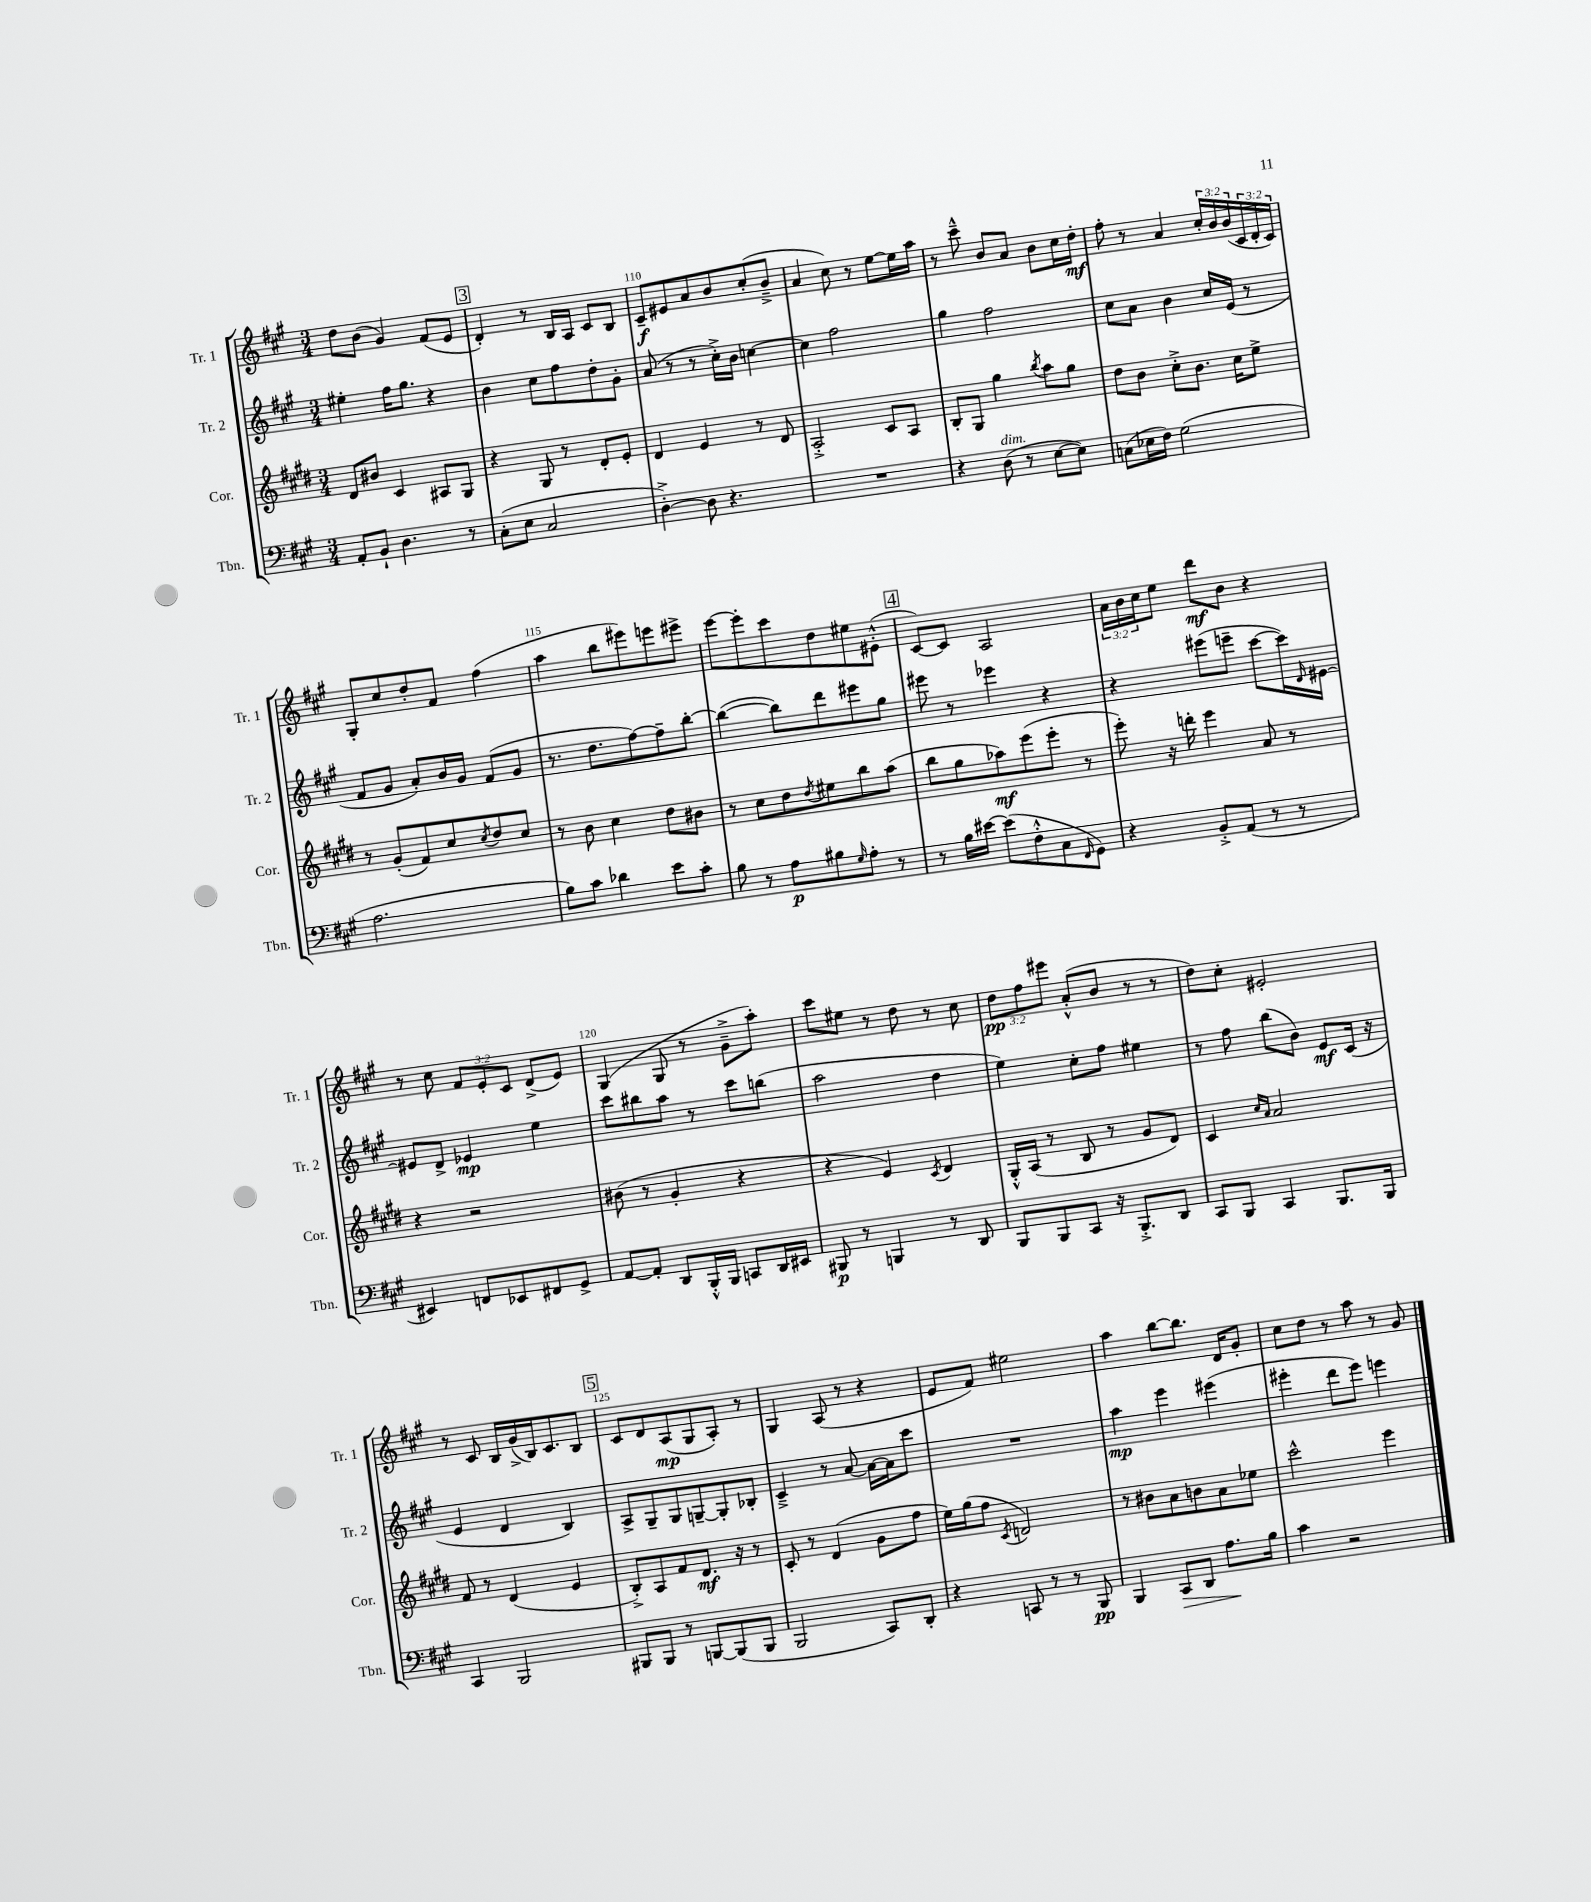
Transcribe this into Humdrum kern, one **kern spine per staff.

**kern	**kern	**kern	**kern
*staff4	*staff3	*staff2	*staff1
*clefF4	*clefG2	*clefG2	*clefG2
*k[f#c#g#]	*k[f#c#g#d#]	*k[f#c#g#]	*k[f#c#g#]
*M3/4	*M3/4	*M3/4	*M3/4
8AA'/L	8d#/L	4ee#'\	8dd\L
8BB`/J	8b#/J	.	(8b\J
4.D\	4c#/	16ff#\LK	4g#/)
.	.	8.gg#\J	.
.	8A#/L	4r	(8f#/L
8r	8G#/J	.	8e/J
=	=	=	=
(8C#'\L	4r	4b\	4d'/)
8E\J	.	.	.
2C#/	8G#/	8cc#\L	8r
.	8r	8ff#\	16B/LL
.	.	.	16A/JJ
.	8d#'/L	8dd'\	8c#/L
.	8e'/J	8g#'\J	8B/J
=	=	=	=
[4D'^\)	4d#/	(8a/	8c#~/L
.	.	8r	8e#/
8D\]	4e/	8r	8a/
4.r	.	16cc#'^\LL)	8b/
.	.	16b\JJ	.
.	8r	[4cc\	(8cc#'/
.	8d#/	.	8b~^/J
=	=	=	=
2.r	2A'^/	4cc\]	4a/
.	.	2ff#\	8cc#\)
.	.	.	8r
.	8c#/L	.	[8ee\L
.	8A/J	.	16ee\]L
.	.	.	16aa\JJ
=	=	=	=
4r	8B'/L	4gg#\	8r
.	8G#/J	.	8ccc#~^^\
(8D\	4gg#\	2ff#\	8b/L
8r	.	.	8a/J
.	8qbb/	.	.
[8E\L	8aa\L	.	8b\L
8E\]J)	8gg#\J	.	16cc#\L
.	.	.	16dd'\JJ
=	=	=	=
(8C\L	8dd#\L	8cc#\L	8ff#'\
16E-\L	8b\J	8a\J	8r
16F#\JJ)	.	.	.
(2G#\	8cc#'^\L	4b\	4a/
.	8.b\J	.	.
.	.	16cc#/LL	24cc#'/LL
.	.	.	24b/
.	16cc#\LK	(16e/JJ	.
.	.	.	(24b/
.	8ee^\J	8r	24c#/
.	.	.	24d'/
.	.	.	24c#/JJ)
=	=	=	=
2.A\	8r	8f#/L	8G#'/L
.	(8g#'/L	8g#/J	8cc#/
.	8f#/)	8a'/L)	8dd'/
.	8cc#/	16b/L	8f#/J
.	.	16g#/JJ	.
.	8qcc#/	.	.
.	8dd#/	(8f#/L	(4ff#\
.	8cc#/J	8g#/J	.
=	=	=	=
8B\L)	8r	8.r	4aa\
8c#\J	8b\	.	.
.	.	8.dd\L	.
4d-\	4cc#\	.	8bb\L
.	.	[8ff#\)	8eee#\)
8e\L	8dd#\L	8ff#~\]	8eee\
8c#'\J	8b#\J	[8bb'\J	8eee#^\J
=	=	=	=
8B\	8r	(4bb\_	[8eee\L
8r	8cc#\L	.	8eee'\]
8A\L	8dd#\	8bb\]L)	8ccc#\
.	8qdd#/	.	.
8B#\	8ee#\	8ddd\	8dd\
16qqG#/	.	.	.
8A'\J	8bb\	8eee#\	8ee#\
8r	(8aa\J	8gg#\J	(8e#'^^\J
=	=	=	=
8r	8bb\L	8eee#\	[8c#/L)
16B\LL	8gg#\	8r	8c#/]J
[16e#\JJ	.	.	.
(8e#\]L	8aa-\)	4eee-\	2A/
8F#'^^\	(8eee\	.	.
8C#\	8eee'\J	4r	.
16qqFF#/	.	.	.
8GG#\J)	8r	.	.
=	=	=	=
4r	8eee'\)	4r	24a\LL
.	.	.	24b\
.	.	.	24cc#\J
.	16r	.	8ee\J
.	16ddd'\	.	.
8BB'^/L	4eee\	(8eee#\L	8ddd\L
(8AA/J	.	8eee~\J	8b\J
8r	8a/	[8ccc#\L	4r
8r	8r	16ccc#\]L)	.
.	.	16qqd/	.
.	.	[16e#\JJ	.
=	=	=	=
4EE#/)	4r	8e#/]L	8r
.	.	8d^/J	8cc#\
8FF/L	2r	4e-/	12f#/L
.	.	.	12e'/
8EE-/	.	.	.
.	.	.	12c#/J
8FF#/	.	4ee\	(8d^/L
8GG#^/J	.	.	8e/J)
=	=	=	=
[8AA/L	(8b#\	8ccc#\L	(4G#/
8AA'/]J	8r	8bb#\	.
8DD/L	4g#'/	8aa\J	8G#/
16BBB'^^/L	.	8r	8r
16BBB/JJ	.	.	.
8CC/L	4r	8ccc#\L	8g#~^\L
16DD/L	.	(8bb\J	8aa'\J)
16EE#/JJ	.	.	.
=	=	=	=
8BBB#/	4r	2aa\	8ccc#\L
8r	.	.	8ee#\J
4BBB/	4e/)	.	8r
.	.	.	8dd\
.	8qc#/	.	.
8r	4d#/	4dd\	8r
8DD/	.	.	8cc#\
=	=	=	=
8BBB/L	16G#'^^/LL	4ee\)	12dd\L
.	(16A/JJ	.	.
.	.	.	12ff#\
8BBB/	8r	.	.
.	.	.	12eee#\J
8CC#/J	8B/	8cc#'\L	(8a'^^/L
16r	8r	8ff#\J	8b/J
8.BBB'^/L	.	.	.
.	8g#/L	4ee#\	8r
8DD/J	8d#/J)	.	8r
=	=	=	=
8CC#/L	4c#/	8r	8dd\L)
8BBB/J	.	8ff#\	8cc#'\J
.	16qqcc#/LL	.	.
.	16qqa/JJ	.	.
4CC#/	2a/	(8bb\L	2e#'/
.	.	8b\J)	.
8.BBB/L	.	8e/L	.
.	.	(16c#/Jk	.
16BBB/Jk	.	16r	.
=	=	=	=
4CC#/	8f#/	4e/	8r
.	8r	.	8c#/
2BBB/	(4d#/	4d/	16B/LL
.	.	.	(16g#^/
.	.	.	16B/J)
.	.	.	8.c#/
.	4e/	4B/)	.
.	.	.	8B/J
=	=	=	=
8BBB#/L	8B'^/L)	8A^/L	8c#/L
8BBB#/J	8A/	8G#~/	8d/
8r	8f#/	8G#/	(8A/
[8BBB/L	8.d#/J	[8G~/	8G#/
(8BBB/]	.	8G'/]	8A'/J)
.	16r	.	.
8BBB/J	8r	8B-'/J	8r
=	=	=	=
2BBB/	8c#'/	4c#~^/	4G#/
.	8r	.	.
.	(4d#/	8r	(8A/
.	.	[8a/	8r
8CC#/L)	8g#\L	16a\_LL	4r
.	.	16a\]J	.
8DD'/J	8ff#\J	8ccc#\J	.
=	=	=	=
4r	16ee\LL)	2.r	8e/L
.	(16gg#\J	.	.
.	8ff#\J	.	8f#/J)
.	8qc#/	.	.
8CC/	2d/)	.	2ee#\
8r	.	.	.
8r	.	.	.
8BBB/	.	.	.
=	=	=	=
4BBB/	8r	4aa\	4aa\
.	8b#\L	.	.
8CC#/L	8a\	4eee\	[8bb\L
8DD/J	8b\	.	8.bb\]J
8.A\L	8a\	(4eee#\	.
.	.	.	16d/LK
.	8ee-\J	.	8g#'/J
16B\Jk	.	.	.
=	=	=	=
4c#\	2ccc#^^\	4eee#'\	8cc#\L
.	.	.	8dd\J
2r	.	8ddd\L	8r
.	.	8eee#\J)	8aa\
.	4eee\	4eee\	8r
.	.	.	8g#/
==	==	==	==
*-	*-	*-	*-
